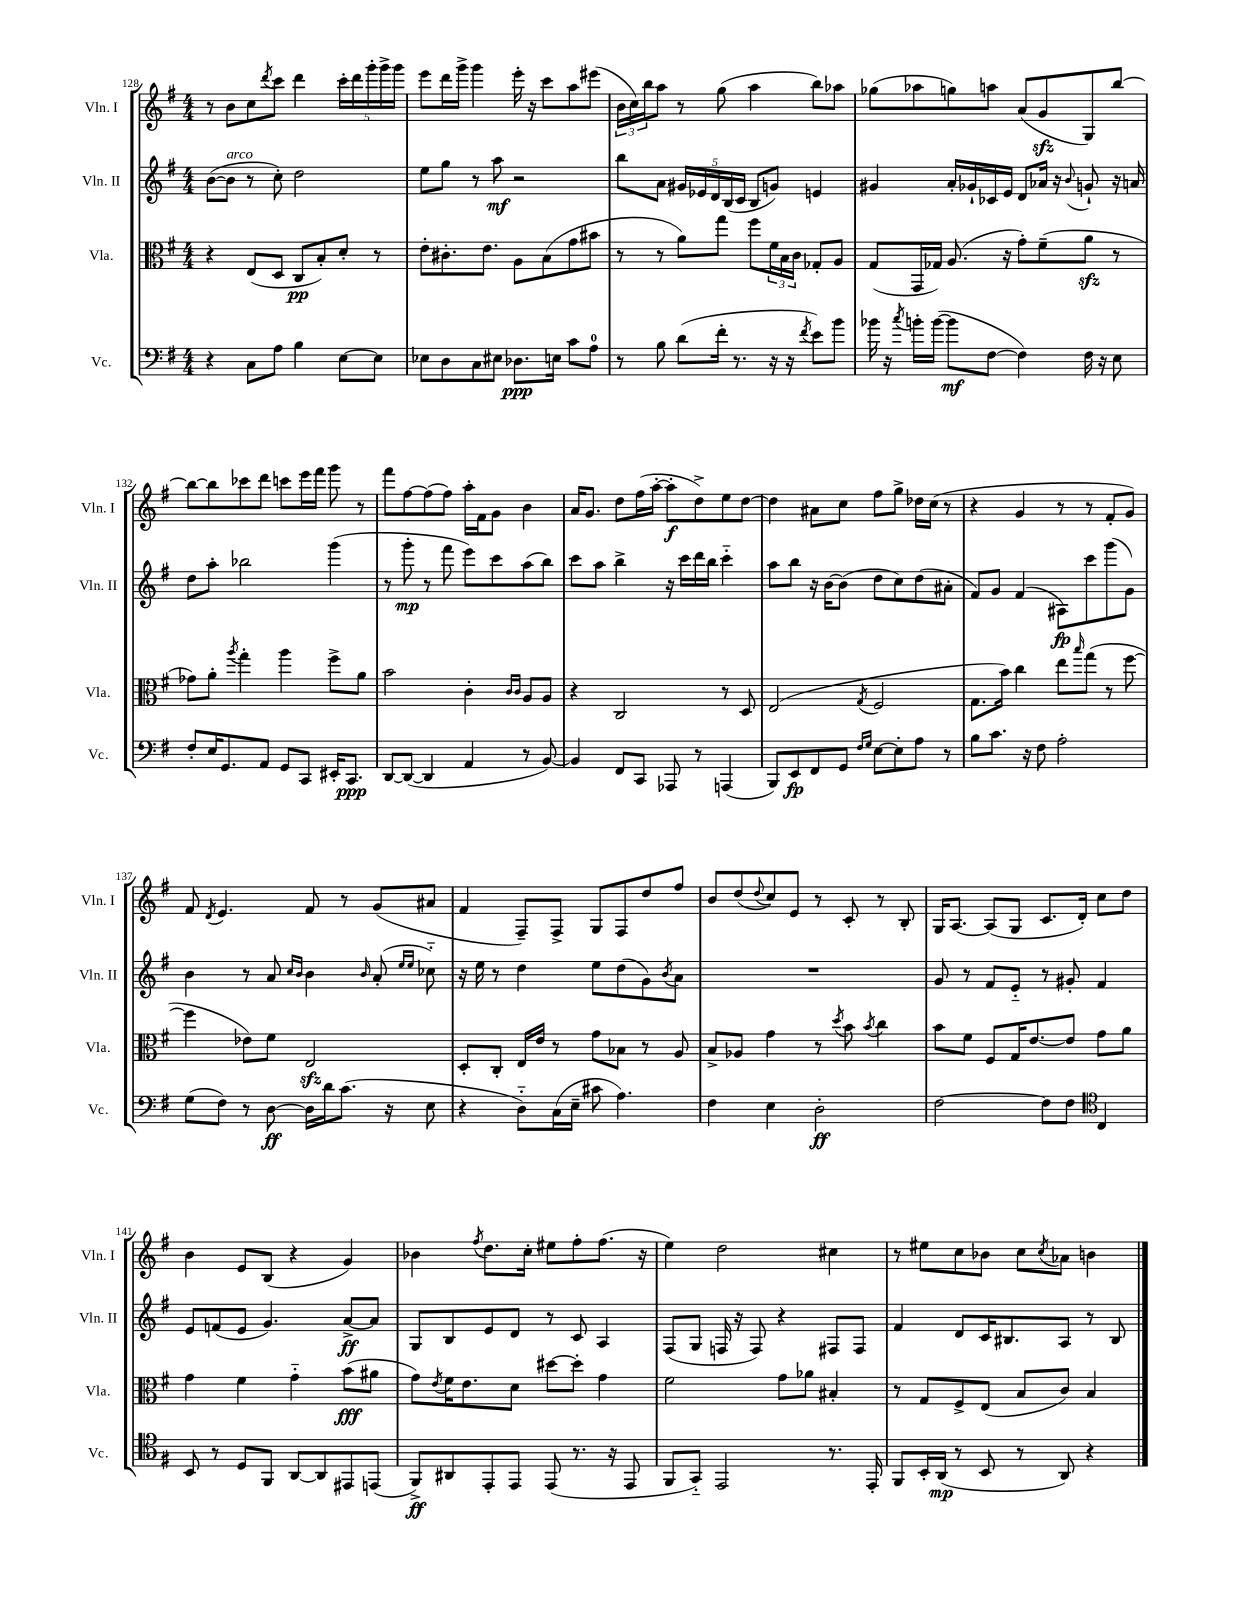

**kern	**kern	**kern	**kern
*staff4	*staff3	*staff2	*staff1
*clefF4	*clefC3	*clefG2	*clefG2
*k[f#]	*k[f#]	*k[f#]	*k[f#]
*M4/4	*M4/4	*M4/4	*M4/4
4r	4r	([8b\L	8r
.	.	8b\]J	8b\L
8C\L	(8E/L	8r	8cc\
.	.	.	8qddd/
8A\J	8D/J	8cc'\)	8ccc\J
4B\	8C/L	2dd\	4ddd\
.	8B'/)	.	.
[8E\L	8d'/J	.	20ccc'\LL
.	.	.	20ddd\
.	.	.	20ggg'\
8E\]J	8r	.	.
.	.	.	20ggg^\
.	.	.	20ggg\JJ
=	=	=	=
8E-\L	8e'\L	8ee\L	8eee\L
8D\	8.c#'\	8gg\J	16ddd\L
.	.	.	16ggg^\JJ
8C\	.	8r	4ggg\
.	8.e\J	.	.
8E#\J	.	8aa\	.
8.D-\L	8A\L	2r	16eee'\
.	.	.	16r
.	(8B\	.	8ccc\L
16E\Jk	.	.	.
8c\L	8g\	.	8aa\
8A\J	8b#\J	.	(8eee#\J
=	=	=	=
8r	8r	8bb\L	24b\LL
.	.	.	24cc\)
.	.	.	24bb\J
8B\	8r	8a\J	8aa\J
(8d\L	8a\L)	20g#/LL	8r
.	.	20e-/	.
.	.	20d/	.
16f#'\Jk	8gg\J	.	(8gg\
.	.	(20B/	.
8.r	.	.	.
.	.	20c/JJ	.
.	8ff#\L	8B/L	4aa\
16r	24f#\L	8g/J)	.
.	24B\	.	.
16r	.	.	.
.	24c\JJ	.	.
8qf#/	.	.	.
8e\L)	8G-'/L	4e/	8bb\L)
8b\J	8A/J	.	8aa-\J
=	=	=	=
16b-\	(8G/L	4g#/	(8gg-\L
16r	.	.	.
8qcc/	.	.	.
16b'\LL	16GG/L	.	8aa-\
([16b\JJ	16G-/JJ)	.	.
8b\]L	(8.A/	16a'/LL	8gg\)
.	.	16g-`/	.
[8F#\J	.	16c-/	8aa\J
.	16r	16e/JJ	.
4F#\])	8g'\L)	8d/L	(8a/L
.	(8f#~\	16a-/Jk	8g/
.	.	16r	.
.	.	8qqb/	.
16F#\	8a\J	8g`/	8G/)
16r	.	.	.
8E\	8r	16r	[8bb/J
.	.	16a/	.
=	=	=	=
8F#'/L	8g-\L)	8dd\L	8bb\_L
16E/K	8a'\J	8aa'\J	8bb\]
8.GG/	.	.	.
.	8qaa/	.	.
.	4gg'\	2bb-\	8ccc-\
8AA/J	.	.	8ddd\J
8GG/L	4aa\	.	8ccc\L
8CC/J	.	.	16eee\L
.	.	.	16fff#\JJ
16EE#'/LK	8ff#^\L	(4ggg\	8ggg\
8.CC/J	.	.	.
.	8a\J	.	8r
=	=	=	=
[8DD/L	2b\	8r	8fff#\L
(8DD/_J	.	8ggg'\	[8ff#\
4DD/]	.	8r	(8ff#\]
.	.	8fff#\	8ff#\J)
4AA/	4c'\	8eee\L)	16aa'\LL
.	.	.	16f#\J
.	.	8ccc\	8g\J
.	16qqc/LL	.	.
.	16qqc/JJ	.	.
8r	8A/L	(8aa\	4b\
[8BB/)	8A/J	8bb\J)	.
=	=	=	=
4BB/]	4r	8ccc\L	16a/LK
.	.	.	8.g/J
.	.	8aa\J	.
8FF#/L	2C/	4bb^\	8dd\L
8CC/J	.	.	(16ff#\L
.	.	.	[16aa'\JJ
8AAA-/	.	16r	8aa'\]L
.	.	16ccc\LL	.
8r	.	16ddd\	8dd^\)
.	.	16bb\JJ	.
(4AAA/	8r	4ccc'~\	8ee\
.	8D/	.	[8dd\J
=	=	=	=
8BBB/L)	(2E/	8aa\L	4dd\]
8EE/	.	8bb\J	.
8FF#/	.	16r	8a#\L
.	.	[16b\LK	.
8GG/J	.	(8b\]J	8cc\J
16qqF#/LL	.	.	.
16qqG/JJ	8qG/	.	.
[8E\L	2F#/	8dd\L	8ff#\L
8E'\]	.	8cc\)	8gg^\J
8A\J	.	(8dd\	16dd-\LL
.	.	.	(16cc\JJ
8r	.	8a#'\J	8r
=	=	=	=
8B\L	8.G\L	8f#/L)	4r
8.c\J	.	8g/J	.
.	16b\Jk)	.	.
.	4cc\	(4f#/	4g/
16r	.	.	.
8F#\	.	.	.
2A'\	8ee\L	8A#\L)	8r
.	16qqbb/	.	.
.	(8gg\J	8ccc\	8r
.	8r	(8ggg\	8f#'/L
.	[8ff#\	8g\J)	8g/J)
=	=	=	=
(8G\L	4ff#\]	4b\	8f#/
.	.	.	8qd/
8F#\J)	.	.	4.e/
8r	8e-\L)	8r	.
[8D\	8f#\J	8a/	.
.	.	16qqcc/LL	.
.	.	16qqb/JJ	.
16D\]LL	2E/	4b\	8f#/
16d\J	.	.	.
(8.c\J	.	.	8r
.	.	16qqb/	.
.	.	(8a'/	(8g/L
16r	.	.	.
.	.	16qqee/LL	.
.	.	16qqee/JJ	.
8E\	.	8cc-'~\)	8a#/J
=	=	=	=
4r	8D'/L	16r	4f#/
.	.	16ee\	.
.	8C'/J	8r	.
8D'~\L)	16E/LL	4dd\	8F#~/L)
.	16e/JJ	.	.
(16C\L	8r	.	8F#^/J
16E~\JJ	.	.	.
8c#\	8g\L	8ee\L	8G/L
4.A\)	8B-\J	(8dd\	8F#/
.	8r	8g\)	8dd/
.	.	8qb/	.
.	8A/	8a\J	8ff#/J
=	=	=	=
4F#\	8B^/L	1r	8b/L
.	8A-/J	.	(8dd/
.	.	.	8qqdd/
4E\	4g\	.	8cc/)
.	.	.	8e/J
2D'\	8r	.	8r
.	8qdd/	.	.
.	8b\	.	8c'/
.	8qb/	.	.
.	4cc\	.	8r
.	.	.	8B'/
=	=	=	=
[2F#\	8b\L	8g/	16G/LK
.	.	.	[8.A/J
.	8f#\J	8r	.
.	8F#/L	8f#/L	(8A/]L
.	16G/K	8e'~/J	8G/J
.	[8.e/	.	.
8F#\]L	.	8r	8.c/L
8F#\J	8e/]J	8g#'/	.
.	.	.	16d'/Jk)
*clefC4	*	*	*
4C/	8g\L	4f#/	8cc\L
.	8a\J	.	8dd\J
=	=	=	=
8BB/	4g\	8e/L	4b\
8r	.	(8f/	.
8D/L	4f#\	8e/J	8e/L
8FF#/J	.	4.g/)	(8B/J
[8AA/L	4g'~\	.	4r
8AA/]	.	.	.
8EE#/	(8b\L	[8a^/L	4g/)
(8EE/J	8a#\J	8a/]J	.
=	=	=	=
8FF#^/L)	8g\L)	8G/L	4b-\
.	8qe/	.	.
8AA#/	16f#\K	8B/	.
.	8.e\	.	.
.	.	.	8qff#/
8EE'/	.	8e/	8.dd\L
8EE/J	8d\J	8d/J	.
.	.	.	16cc'\Jk
(8EE/	[8dd#\L	8r	8ee#\L
8.r	8dd#'\]J	8c/	8ff#'\
.	4g\	4A/	(8.ff#\J
16r	.	.	.
8EE/	.	.	.
.	.	.	16r
=	=	=	=
8FF#/L	2f#\	(8F#/L	4ee\)
8GG'~/J)	.	8G/J	.
2EE/	.	16F/	2dd\
.	.	16r	.
.	.	8F/)	.
.	8g\L	4r	.
.	8a-\J	.	.
8.r	4B#'/	8F#/L	4cc#\
.	.	8F#/J	.
16EE'/	.	.	.
=	=	=	=
8FF#/L	8r	4f#/	8r
16BB'/L	8G/L	.	8ee#\L
(16AA/JJ	.	.	.
8r	8F#^/	8d/L	8cc\
8BB/	(8E/J	16c/K	8b-\J
.	.	8.B#/	.
8r	8B/L	.	8cc\L
.	.	.	8qcc/
8AA/)	8c/J)	8A/J	8a-\J
4r	4B/	8r	4b\
.	.	8B#/	.
==	==	==	==
*-	*-	*-	*-
